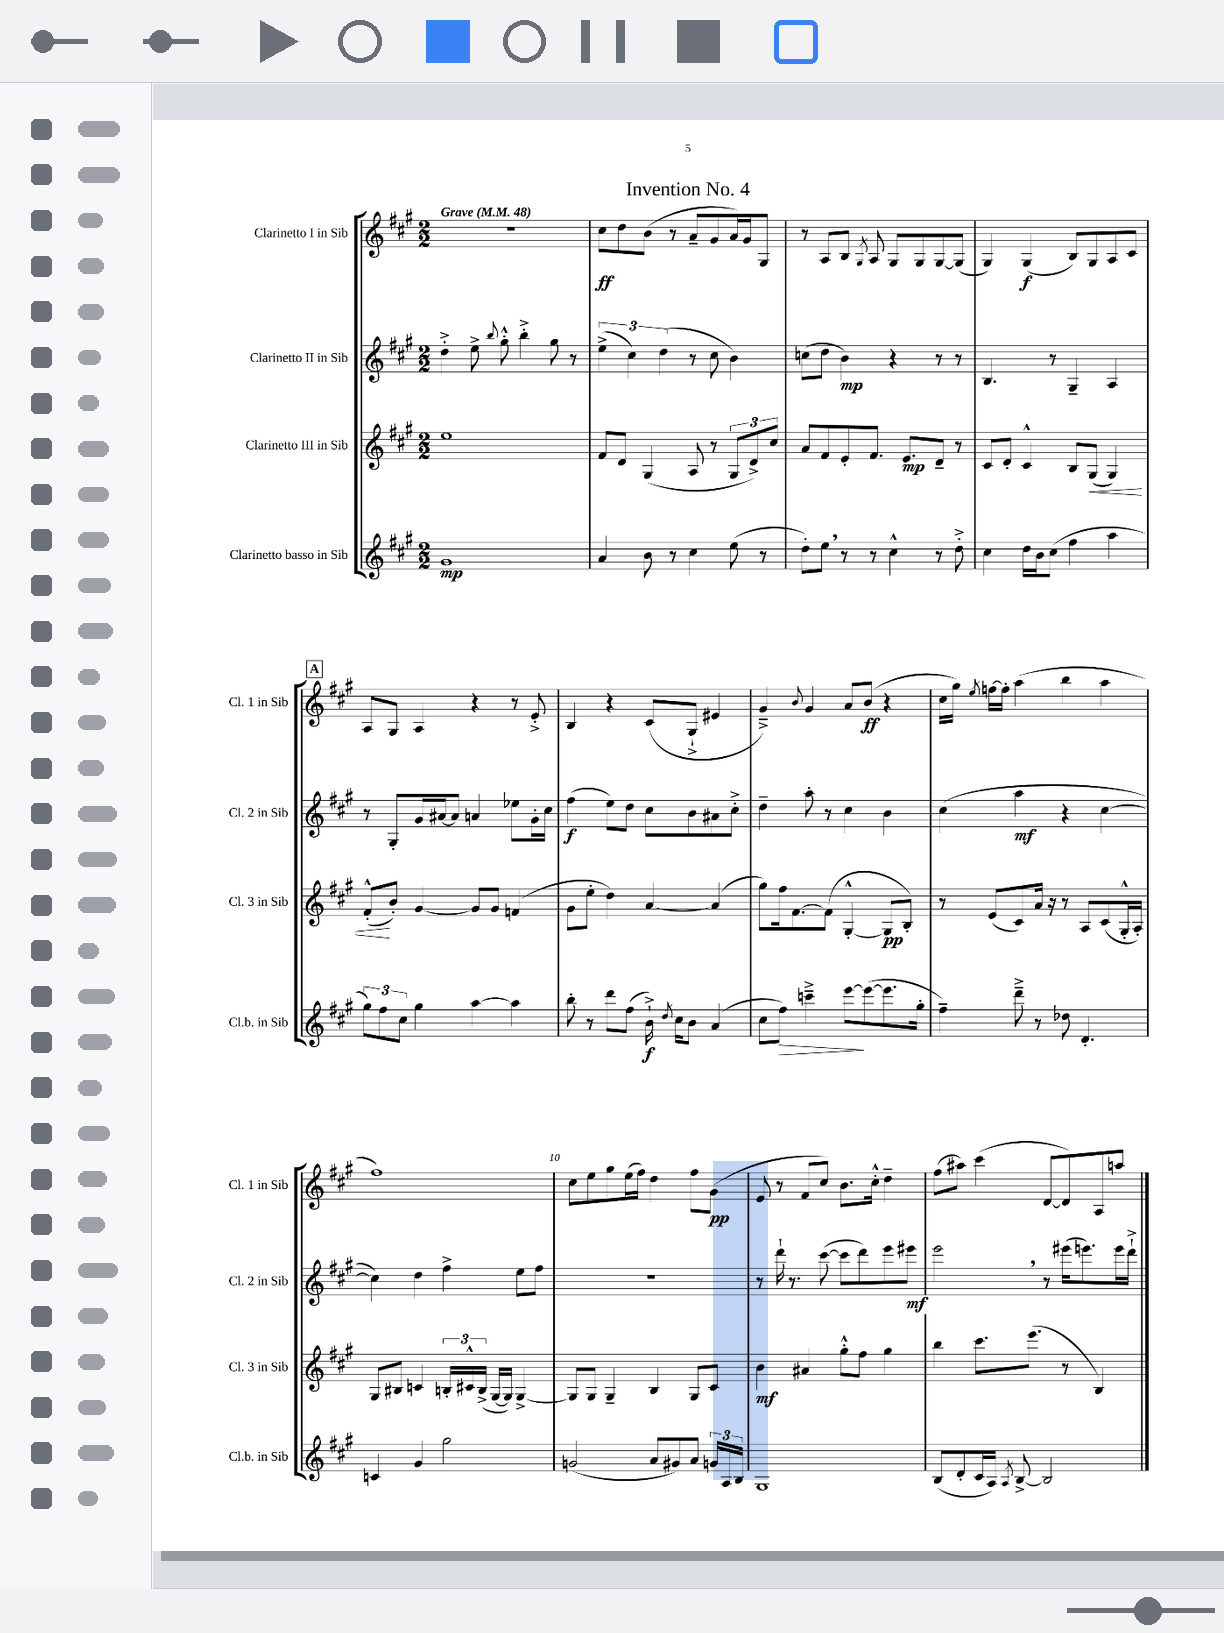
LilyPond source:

\header { title = "Invention No. 4" }
<<
\new StaffGroup <<
\new Staff = "s0" \with { instrumentName = "Clarinetto I in Sib" shortInstrumentName = "Cl. 1 in Sib" } {
    \clef treble \key a \major \numericTimeSignature \time 2/2 \tempo "Grave" 4 = 48
    \autoBeamOff r1 |
    cis''8[\ff d''8 b'8]( r8 a'8[-- gis'8 a'16) gis'16 gis8] |
    r8 a8[ b8] \acciaccatura { gis8 } a8 gis8[ gis8 gis8~ gis8]( |
    gis4) gis4\f( b8[) gis8 a8 cis'8] |
    \mark \markup { \box "A" } a8[ gis8] a4 r4 r8 e'8-.-> |
    b4 r4 cis'8[( gis8]-!-> eis'4 |
    gis'4--->) \appoggiatura { b'8 } gis'4 a'8[ b'8]\ff( r4 |
    cis''16[ gis''16]) \acciaccatura { e''8 } f''16[~ f''16]-. a''4( b''4 a''4 |
    fis''1) |
    cis''8[ e''8 gis''8 e''16( fis''16]) d''4 fis''8[ gis'8]\pp( |
    e'8 r8 fis'8[ cis''8]) b'8.[ cis''16]-.-^ d''4-- |
    fis''8[( ais''8]) cis'''4( d'8[~ d'8) a8 a''8] \bar "|." |
}
\new Staff = "s1" \with { instrumentName = "Clarinetto II in Sib" shortInstrumentName = "Cl. 2 in Sib" } {
    \clef treble \key a \major \numericTimeSignature \time 2/2
    \autoBeamOff d''4-.-> e''8-> \appoggiatura { b''8 } gis''8-.-^ b''4-.-> gis''8 r8 |
    \tuplet 3/2 { e''4->( cis''4) d''4( } r8 cis''8 b'4) |
    c''8[( d''8] b'4\mp) r4 r8 r8 |
    b4. r8 gis4-- a4 |
    \mark \markup { \box "A" } r8 gis8[-. gis'16 ais'16~ ais'8] a'4 ees''8[ gis'16-. cis''16] |
    fis''4\f( e''8[) d''8] cis''8[ b'8 ais'8 cis''8]-.-> |
    d''4-- a''8-. r8 cis''4 b'4 |
    cis''4( a''4\mf r4 cis''4~ |
    cis''4) d''4 fis''4-> e''8[ fis''8] |
    R1 |
    r8 d'''16-! r8. cis'''8~( cis'''8[ d'''8) e'''8 eis'''8]\mf |
    e'''2 \breathe r8 eis'''16[( e'''8.) e'''16 d'''16]-!-> \bar "|." |
}
\new Staff = "s2" \with { instrumentName = "Clarinetto III in Sib" shortInstrumentName = "Cl. 3 in Sib" } {
    \clef treble \key a \major \numericTimeSignature \time 2/2
    \autoBeamOff e''1 |
    fis'8[ d'8] gis4( a8 r8 \tuplet 3/2 { gis8[ d'8->) cis''8] } |
    a'8[ fis'8 e'8-. fis'8.] e'8.[\mp d'8]-- r8 |
    cis'8[ d'8]-. cis'4-^ b8[ gis8]\<( gis4) |
    \mark \markup { \box "A" } fis'8[-.-^\!( b'8]-.) gis'4~ gis'8[ gis'8] f'4( |
    gis'8[ e''8]-. d''4) a'4~ a'4( |
    gis''8[) fis''16 fis'8.~ fis'8]( gis4~-.-^ gis8[\pp b8]-.) |
    r8 e'8[( cis'8) a'16] r16 r8 a8[ cis'8( gis16-.-^ a16]-.) |
    gis8[ bis8] c'4 \tuplet 3/2 { b16[-. cis'16-^ b16]->( } gis16[~ gis16]) gis4~-> |
    gis8[ gis8] gis4-- b4 gis8[ cis'8] |
    b'4\mf ais'4 gis''8[-.-^ fis''8] gis''4 |
    b''4 cis'''8.[ e'''8.]( r8 b4) \bar "|." |
}
\new Staff = "s3" \with { instrumentName = "Clarinetto basso in Sib" shortInstrumentName = "Cl.b. in Sib" } {
    \clef treble \key a \major \numericTimeSignature \time 2/2
    \autoBeamOff gis'1\mp |
    a'4 b'8 r8 cis''4 e''8( r8 |
    d''8[-.) e''8] \breathe r8 r8 cis''4-^ r8 d''8-.-> |
    cis''4 d''16[ b'16 cis''8]( fis''4 a''4 |
    \mark \markup { \box "A" } \tuplet 3/2 { gis''8[) fis''8 cis''8] } gis''4 a''4~ a''4 |
    b''8-. r8 d'''8[ fis''8]( b'16-!->\f) \acciaccatura { d''8 } cis''16[ b'8] a'4( |
    cis''8[ fis''8]\>) c'''4---> e'''8[~\! e'''8~( e'''8. gis''16]-. |
    fis''4--) d'''8---> r8 des''8 d'4.-. |
    c'4 gis'4 gis''2 |
    g'2( a'8[ gis'8) a'8] \tuplet 3/2 { g'16[ a16 b16] } |
    gis1 |
    b8[( d'8-. cis'16 a16]) \acciaccatura { a8 } b8~-> b2 \bar "|." |
}
>>
>>
\layout { \context { \Score \override BarNumber.break-visibility = ##(#f #t #t) barNumberVisibility = #(every-nth-bar-number-visible 5) } }
